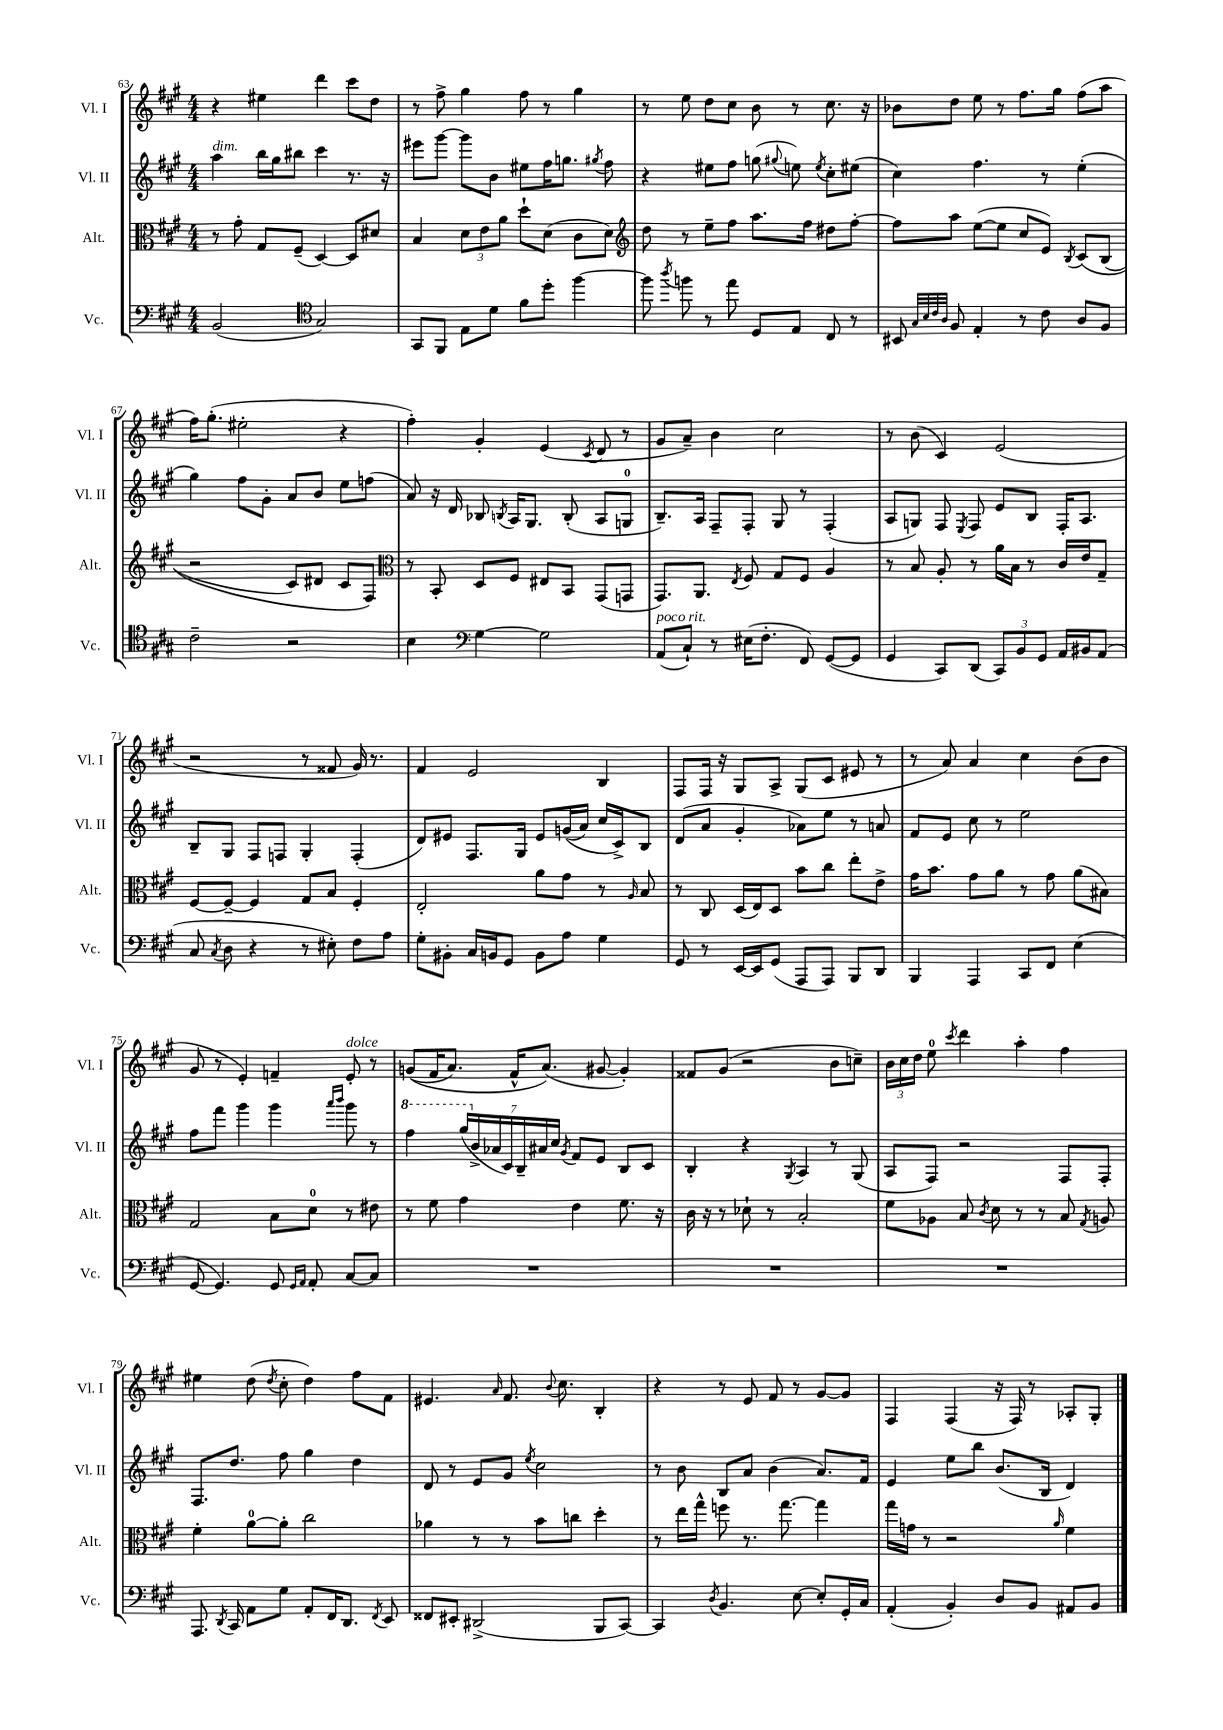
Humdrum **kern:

**kern	**kern	**kern	**kern
*staff4	*staff3	*staff2	*staff1
*clefF4	*clefC3	*clefG2	*clefG2
*k[f#c#g#]	*k[f#c#g#]	*k[f#c#g#]	*k[f#c#g#]
*M4/4	*M4/4	*M4/4	*M4/4
(2BB	8r	4aa	4r
.	8g#'	.	.
.	8G#	16bb	4ee#
.	.	16gg#	.
.	(8F#~	8bb#	.
*clefC4	*	*	*
2G#)	[4D)	4ccc#	4ddd
.	8D]	8.r	8ccc#
.	8d#	.	8dd
.	.	16r	.
=	=	=	=
8GG#	4B	8eee#	8r
8FF#	.	[8ggg#	8ff#^
8E	12d	8ggg#]	4gg#
.	12e	.	.
8d	.	8b	.
.	12a	.	.
8f#	8dd`	8ee#	8ff#
8dd'	(8d	16ff#	8r
.	.	8.gg	.
[4ff#	8c#	.	4gg#
.	.	8qgg#	.
.	8d)	8ff#	.
=	=	=	=
*	*clefG2	*	*
8ff#]	8dd	4r	8r
8qaa	.	.	.
8ff	8r	.	8ee
8r	8ee~	8ee#	8dd
8ee	8ff#	8ff#	8cc#
8D	8.aa	(8gg	8b
.	.	8qqgg#	.
8E	.	8ee)	8r
.	16ff#	.	.
.	.	8qee	.
8C#	8dd#	8cc#'	8.cc#
8r	[8ff#'	(8ee#	.
.	.	.	16r
=	=	=	=
8BB#	8ff#]	4cc#)	8b-
32qqG#	.	.	.
32qqB	.	.	.
32qqc#	.	.	.
32qqA	.	.	.
8F#	8aa	.	8dd
4E'	([8ee	4.ff#	8ee
.	8ee]	.	8r
8r	8cc#	.	8.ff#
8c#	8e)	8r	.
.	.	.	16gg#
.	8qB	.	.
8A	&(8c#	(4ee'	(8ff#
8F#	(8B	.	8aa
=	=	=	=
2c#~	2r	4gg#)	16ff#)
.	.	.	(8.gg#'
.	.	8ff#	2ee#'
.	.	8g#'	.
2r	8c#)	8a	.
.	8d#	8b	.
.	8c#	8ee	4r
.	8F#&)	(8ff	.
=	=	=	=
*	*clefC3	*	*
4B	8r	8a)	4ff#')
.	8BB'	16r	.
.	.	16d	.
*clefF4	*	*	*
[4G#	8D	8B-	4g#'
.	.	8qB	.
.	8F#	16A	.
.	.	8.G#	.
2G#]	8E#	.	(4e
.	8BB	(8B'	.
.	.	.	8qc#
.	(8GG#	8A	8d
.	8GG	8G	8r
=	=	=	=
(8AA	8.GG#)	8.B~)	8g#
8C#`)	.	.	8a~)
.	8.AA	16A	.
8r	.	8F#~	4b
.	8qE	.	.
(16E#	8F#	8F#'	.
8.F#'	.	.	.
.	8G#	8G#	2cc#
8FF#)	8F#	8r	.
([8GG#	4A	(4F#'	.
8GG#]	.	.	.
=	=	=	=
4GG#	8r	8A	8r
.	8B	8G)	(8b
8CC#)	8A'	8F#	4c#)
.	.	8qE	.
(8DD	8r	8F#	.
12CC#)	16a	8e	(2e
.	16B	.	.
12BB	.	.	.
.	8r	8B	.
12GG#	.	.	.
16AA	16c#	16F#'	.
16BB#	16e	8.A	.
(8AA	8G#~	.	.
=	=	=	=
8C#	[8F#	8B~	2r
8qC#	.	.	.
8D	8F#~_	8G#	.
4r	4F#]	8F#	.
.	.	8F	.
8r	8G#	4G#'	8r
8E#')	8B	.	8f##
8F#	4F#'	(4F'	16g#)
.	.	.	8.r
8A	.	.	.
=	=	=	=
8G#'	2E'	8d)	4f#
8BB#'	.	8e#	.
16C#	.	8.F#	2e
16BB	.	.	.
8GG#	.	.	.
.	.	16G#	.
8BB	8a	8e#	.
8A	8g#	&((16g	.
.	.	16a)	.
4G#	8r	16cc#	4B
.	.	16c#^&)	.
.	16qqA	.	.
.	8B	8B	.
=	=	=	=
8GG#	8r	(8d	8F#
8r	8C#	8a	16F#
.	.	.	16r
[16EE	(16D	4g#'	8G#
16EE]	16E)	.	.
(8GG#	8D	.	8A^
8AAA	8b	8a-)	(8G#
8AAA)	8cc#	8ee	8c#
8BBB	8ee'	8r	8e#
8DD	8e^	8a	8r
=	=	=	=
4BBB	16g#	8f#	8r
.	8.b	.	.
.	.	8e	8a)
4AAA	8g#	8cc#	4a
.	8a	8r	.
8CC#	8r	2ee	4cc#
8FF#	8g#	.	.
(4E	(8a	.	(8b
.	8B#)	.	8b
=	=	=	=
[8GG#	2G#	8ff#	8g#
4.GG#])	.	8fff#	8r
.	.	4ggg#	4e')
8GG#	8B	4ggg#	4f~
16qqGG#	.	.	.
16qqAA	.	.	.
8AA'	8d	.	.
.	.	16qqaaa	.
.	.	16qqbbb	.
[8C#	8r	8ggg#	8e'
8C#]	8e#	8r	8r
=	=	=	=
1r	8r	4fff#	&((8g
.	8f#	.	16f#
.	.	.	8.a)
.	4g#	(28ggg#	.
.	.	28b^	.
.	.	28a-	.
.	.	28c#)	.
.	.	.	16f#^^
.	.	28B~	.
.	.	28a#	.
.	.	.	(8.a&)
.	.	28cc#	.
.	.	8qg#	.
.	4e	8f#	.
.	.	8e	[8g#
.	8.f#	8B	4g#'])
.	.	8c#	.
.	16r	.	.
=	=	=	=
1r	16c#	4B'	8f##
.	16r	.	.
.	8r	.	(8g#
.	8d-`	4r	2r
.	8r	.	.
.	.	8qG#	.
.	2B'	4A	.
.	.	8r	8b
.	.	(8G#	8cc~)
=	=	=	=
1r	8f#	8A	24b
.	.	.	24cc#
.	.	.	24dd
.	8A-	8F#)	8ee
.	.	.	8qccc#
.	8B	2r	4ddd
.	8qc#	.	.
.	8d	.	.
.	8r	.	4aa'
.	8r	.	.
.	8B	8F#	4ff#
.	8qG#	.	.
.	8A	8F#'	.
=	=	=	=
8.AAA	4f#'	8.F#	4ee#
8qDD	.	.	.
16CC#	.	8.dd	.
8AA	[8a	.	(8dd
.	.	.	8qdd
8G#	8a']	8ff#	8cc#'
8AA'	2cc#	4gg#	4dd)
16FF#	.	.	.
8.DD	.	.	.
.	.	4dd	8ff#
8qFF#	.	.	.
8EE	.	.	8f#
=	=	=	=
8FF##	4a-	8d	4.e#
8EE#'	.	8r	.
(2DD#^	8r	8e	.
.	.	.	16qqa
.	8r	8g#	8.f#
.	.	8qee	.
.	8b	2cc#	.
.	.	.	8qqb
.	.	.	8.cc#
.	8cc	.	.
8BBB	4dd'	.	4B'
[8CC#)	.	.	.
=	=	=	=
4CC#]	8r	8r	4r
.	16ee	8b	.
.	16gg#^^	.	.
8qD	.	.	.
4.BB	8ff	8B	8r
.	8.r	8a	8e
.	.	(4b	8f#
.	[8.gg#	.	.
[8E	.	.	8r
8E']	4gg#]	8.a)	[8g#
16GG#'	.	.	8g#]
16C#	.	16f#	.
=	=	=	=
(4AA'	16gg#	4e	4F#
.	16g	.	.
.	8r	.	.
4BB')	2r	8ee	(4F#
.	.	8bb	.
8D	.	(8.b	16r
.	.	.	16F#)
8BB	.	.	8r
.	.	16B	.
.	16qqa	.	.
8AA#	4f#	4d)	8A-'
8BB	.	.	8G#'
==	==	==	==
*-	*-	*-	*-
